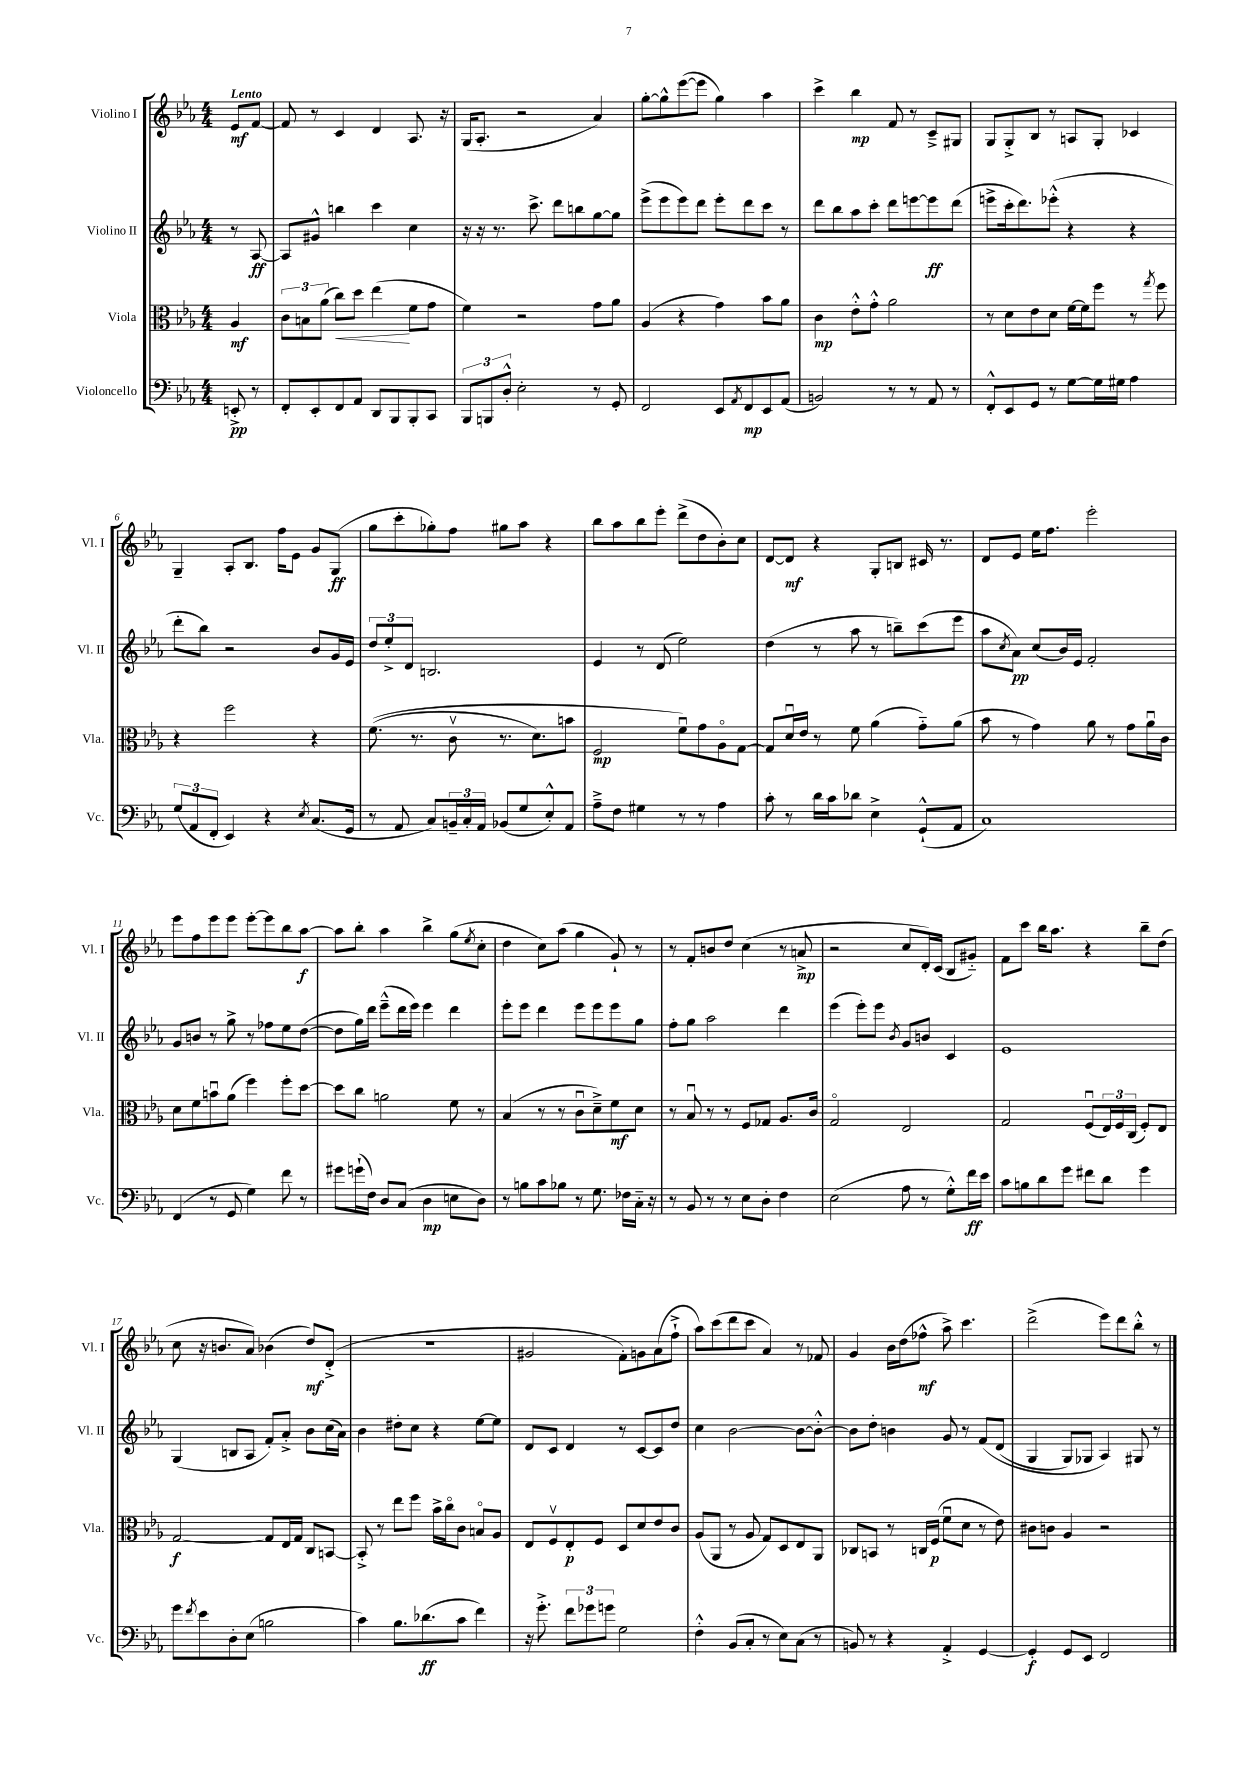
<<
\new StaffGroup <<
\new Staff = "s0" \with { instrumentName = "Violino I" shortInstrumentName = "Vl. I" } {
    \clef treble \key ees \major \numericTimeSignature \time 4/4 \partial 4 \tempo "Lento"
    ees'8\mf f'8~ |
    f'8 r8 c'4 d'4 aes8. r16 |
    g16( aes8.-. r2 aes'4) |
    g''8~-. g''8-^ ees'''8~( ees'''8 g''4) aes''4 |
    c'''4-> bes''4\mp f'8 r8 c'8---> gis8 |
    g8 g8-.-> bes8 r8 a8 g8-. ces'4 |
    g4-- aes8-. bes8. f''16 ees'8 g'8 g8\ff( |
    g''8 c'''8-. ges''8-.) f''8 gis''8 aes''8 r4 |
    bes''8 aes''8 bes''8 ees'''8-. d'''8->( d''8 bes'8-.) c''8 |
    d'8~ d'8\mf r4 g8-. b8 cis'16 r8. |
    d'8 ees'8 ees''16 f''8. ees'''2-. |
    ees'''8 f''8 ees'''8 ees'''8 ees'''8~-. ees'''8 bes''8 aes''8~\f |
    aes''8 bes''8-. aes''4 bes''4-> g''8( \acciaccatura { ees''8 } c''8-. |
    d''4 c''8) aes''8( g''4 g'8-!) r8 |
    r8 f'8-. b'8 d''8 c''4( r8 a'8->\mp |
    r2 c''8 d'16-.) c'16( bes8 gis'8-_) |
    f'8 c'''8 bes''16 aes''8. r4 bes''8-- d''8( |
    c''8 r16 b'8. aes'8) bes'4( d''8\mf) d'8-.->( |
    r1 |
    gis'2 f'8-.) g'8 aes'8( f''8-!-> |
    aes''8) c'''8( d'''8 c'''8 aes'4) r8 fes'8 |
    g'4 bes'16 d''16( fes''8-^\mf aes''8->) c'''4. |
    d'''2->( ees'''8) d'''8 bes''8-.-^ r8 \bar "|." |
}
\new Staff = "s1" \with { instrumentName = "Violino II" shortInstrumentName = "Vl. II" } {
    \clef treble \key ees \major \numericTimeSignature \time 4/4 \partial 4
    r8 aes8~\ff |
    aes8 gis'8-^ b''4 c'''4 c''4 |
    r16 r16 r8. c'''8.-> d'''8 b''8 g''8~ g''8 |
    ees'''8->( ees'''8 ees'''8) d'''8 ees'''8-. d'''8 c'''8 r8 |
    d'''8 bes''8 aes''8 c'''8-. d'''8 e'''8~ e'''8\ff d'''8( |
    e'''8-> c'''16-. d'''8.) ees'''8-.-^( r4 r4 |
    d'''8-. bes''8) r2 bes'8 g'16 ees'16 |
    \tuplet 3/2 { d''8 ees''8-.-> d'8 } b2. |
    ees'4 r8 d'8( ees''2) |
    d''4( r8 aes''8 r8 b''8--) c'''8( ees'''8 |
    aes''8 \acciaccatura { c''8 } aes'8\pp) c''8( bes'16) ees'16 f'2-. |
    g'8 b'8 r8 g''8-> r8 fes''8 ees''8 d''8~( |
    d''8 g''16) d'''16 ees'''8---^( d'''16 ees'''16) ees'''4 d'''4 |
    ees'''8-. ees'''8 d'''4 ees'''8 ees'''8 ees'''8 g''8 |
    f''8-. g''8 aes''2 d'''4 |
    ees'''4( ees'''8-.) ees'''8 \acciaccatura { bes'8 } g'8 b'8 c'4 |
    ees'1 |
    g4( b8 aes8 f'8-.) aes'8-.-> bes'8 c''16( aes'16) |
    bes'4 dis''8-. c''8 r4 ees''8~ ees''8 |
    d'8 c'8 d'4 r8 c'8~ c'8 d''8 |
    c''4 bes'2~ bes'8~ bes'8~-.-^ |
    bes'8 d''8-. b'4 g'8 r8 f'8\( d'8( |
    g4 g8) ges8 aes4\) gis8 r8 \bar "|." |
}
\new Staff = "s2" \with { instrumentName = "Viola" shortInstrumentName = "Vla." } {
    \clef alto \key ees \major \numericTimeSignature \time 4/4 \partial 4
    aes4\mf |
    \tuplet 3/2 { c'8 b8 aes'8( } c''8\<) d''8 ees''4\!( f'8 g'8 |
    f'4) r2 g'8 aes'8 |
    aes4( r4 g'4) bes'8 aes'8 |
    c'4\mp ees'8-.-^ g'8-.-^ aes'2 |
    r8 d'8 ees'8 d'8 f'16~ f'16 f''8 r8 \acciaccatura { g''8 } f''8 |
    r4 f''2 r4 |
    f'8.(\( r8. c'8\upbow r8. d'8.) b'8 |
    f2\mp f'8\downbow\) g'8 aes8\flageolet g8~ |
    g8 d'16\downbow ees'16 r8 f'8 aes'4( g'8-_) aes'8( |
    bes'8 r8 g'4) aes'8 r8 g'8 aes'16\downbow c'16 |
    d'8 f'8 b'8\downbow aes'8( f''4) f''8-. d''8~ |
    d''8 c''8 a'2 f'8 r8 |
    bes4( r8 r8 c'8\downbow d'8--->) f'8\mf d'8 |
    r8 bes8\downbow r8 r8 f8 ges8 aes8. c'16 |
    g2\flageolet ees2 |
    g2 f8\downbow( \tuplet 3/2 { ees16) f16 c16( } f8-.) ees8 |
    g2~\f g8 ees16 g16 c8 b,8~ |
    b,8-.-> r8 ees''8 f''8 bes'16-> c''16\flageolet c'8 b8\flageolet aes8 |
    ees8 f8\upbow ees8-.\p f8 d8 d'8 ees'8 c'8 |
    aes8( aes,8 r8 aes8 g8) d8 ees8 aes,8 |
    ces8 b,8 r8 c16 f16\p( f'8\downbow d'8 r8 ees'8) |
    cis'8 c'8 aes4 r2 \bar "|." |
}
\new Staff = "s3" \with { instrumentName = "Violoncello" shortInstrumentName = "Vc." } {
    \clef bass \key ees \major \numericTimeSignature \time 4/4 \partial 4
    e,8-.->\pp r8 |
    f,8-. ees,8-. f,8 aes,8 d,8 bes,,8 bes,,8-. c,8 |
    \tuplet 3/2 { bes,,8 b,,8 d8-.-^ } ees2-. r8 g,8-. |
    f,2 ees,8 \acciaccatura { aes,8 } f,8\mp ees,8 aes,8( |
    b,2) r8 r8 aes,8 r8 |
    f,8-.-^ ees,8 g,8 r8 g8~ g16 gis16 aes4 |
    \tuplet 3/2 { g8( aes,8 f,8-. } ees,4) r4 \acciaccatura { ees8 } c8.( g,16 |
    r8 aes,8 c8) \tuplet 3/2 { b,16-- c16-. aes,16 } bes,8( g8 ees8-.-^) aes,8 |
    aes8---> f8 gis4 r8 r8 aes4 |
    c'8-. r8 d'16 c'16 des'8 ees4-> g,8-!-^( aes,8 |
    c1) |
    f,4( r8 g,8 g4) f'8 r8 |
    gis'8 g'16-!( f16) d8 c8( d4\mp e8 d8) |
    r8 b8 c'8 bes8 r8 g8. fes16 c16-_ r16 |
    r8 bes,8 r8 r8 ees8 d8-. f4 |
    ees2( aes8 r8 g8-.-^) f'16\ff ees'16 |
    c'8 b8 d'8 g'8 fis'8 d'8 g'4 |
    g'8 \acciaccatura { f'8 } ees'8 d8-. ees8( b2 |
    c'4) bes8. des'8.\ff( c'8 f'4) |
    r16 g'8.-.-> \tuplet 3/2 { f'8 ges'8 g'8 } g2 |
    f4-.-^ bes,8( c8-. r8 ees8) c8( r8 |
    b,8) r8 r4 aes,4-.-> g,4~ |
    g,4-.\f g,8 ees,8 f,2 \bar "|." |
}
>>
>>
